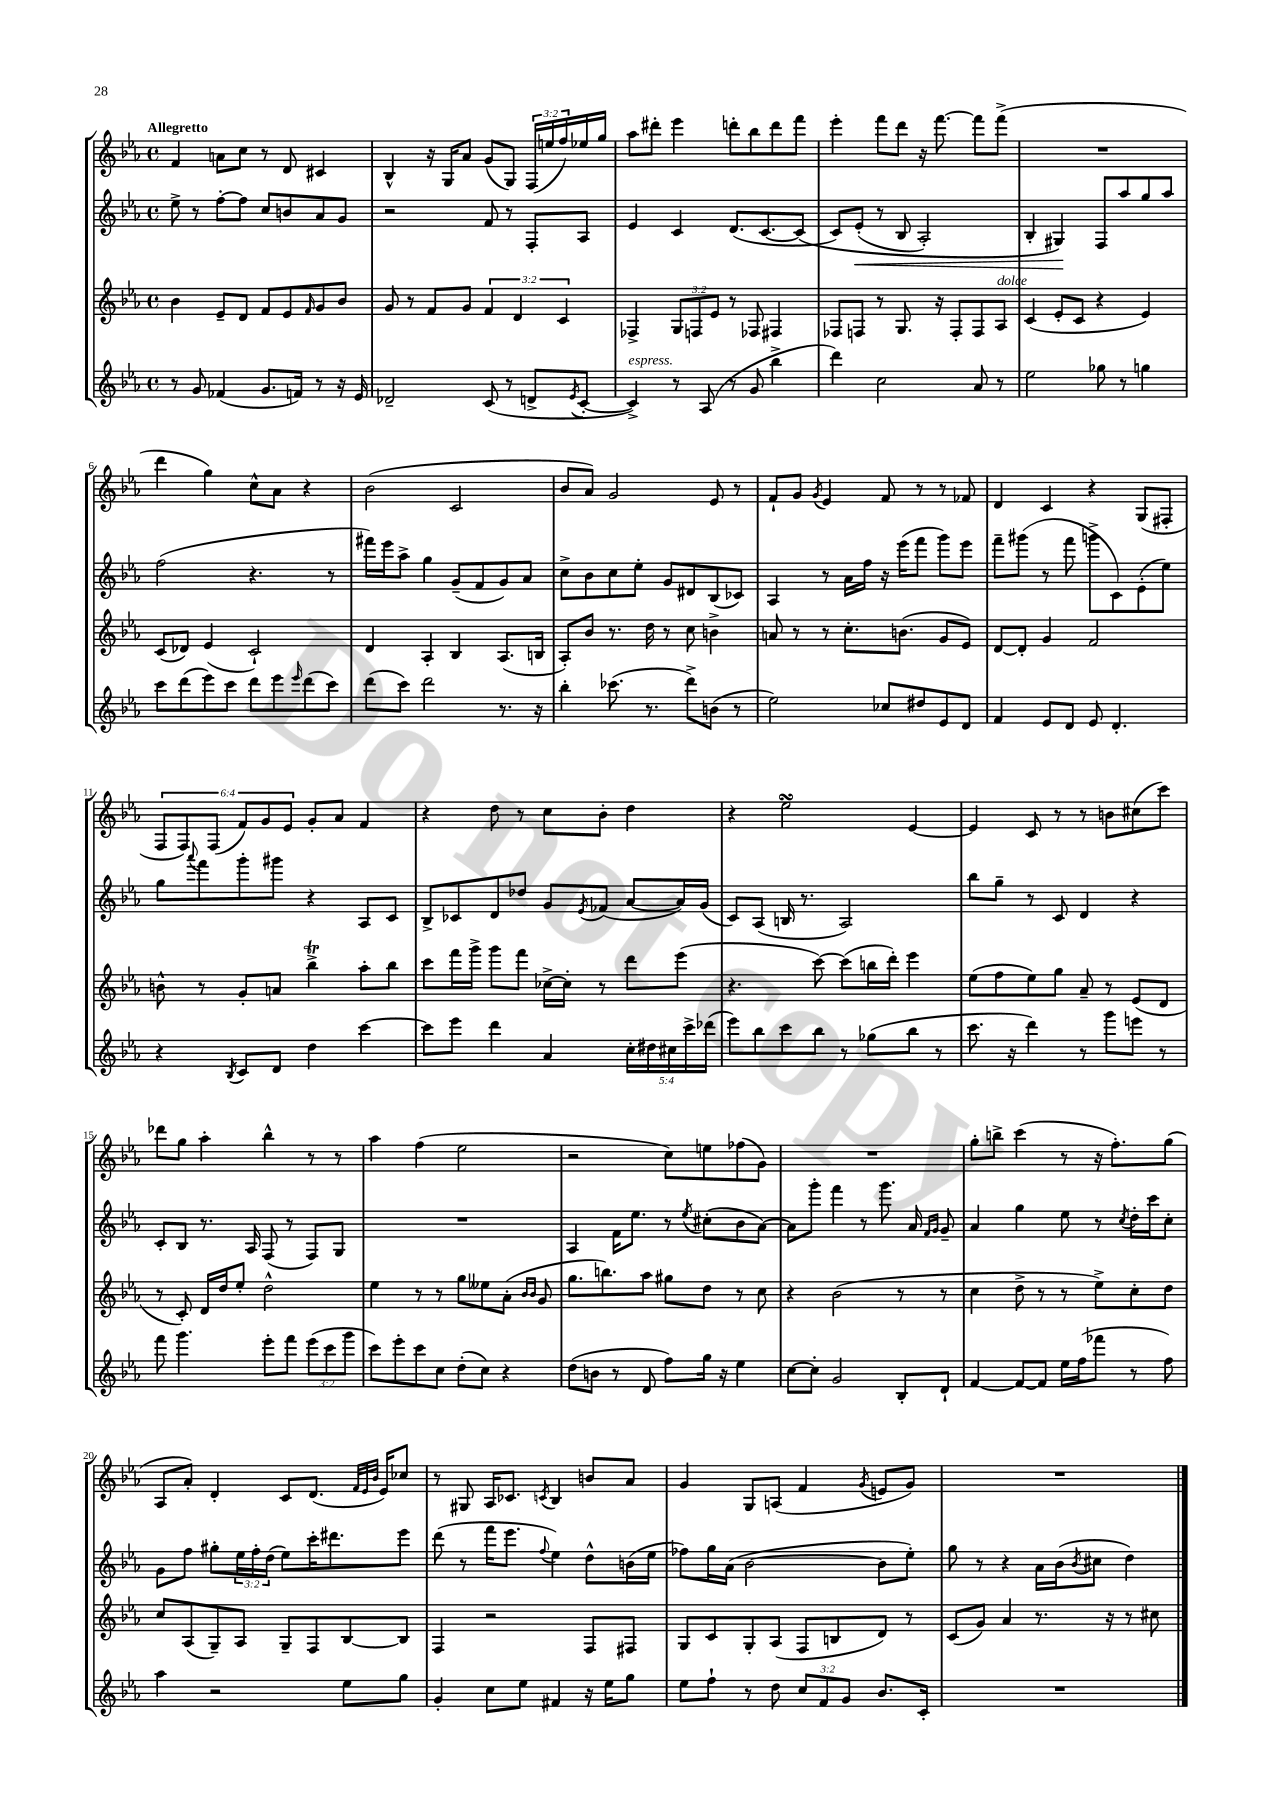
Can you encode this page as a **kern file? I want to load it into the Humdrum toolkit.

**kern	**kern	**kern	**kern
*staff4	*staff3	*staff2	*staff1
*clefG2	*clefG2	*clefG2	*clefG2
*k[b-e-a-]	*k[b-e-a-]	*k[b-e-a-]	*k[b-e-a-]
*M4/4	*M4/4	*M4/4	*M4/4
*met(c)	*met(c)	*met(c)	*met(c)
8r	4b-	8ee-^	4f
8g	.	8r	.
(4f-	8e-~	[8ff'	8a
.	8d	8ff]	8cc
8.g	8f	8cc	8r
.	8e-	8b	8d
16f)	.	.	.
.	16qqf	.	.
8r	8g	8a-	4c#
16r	8b-	8g	.
16e-	.	.	.
=	=	=	=
2d-~	8g	2r	4B-^^
.	8r	.	.
.	8f	.	16r
.	.	.	16G
.	8g	.	8a-
(8c	6f	8f	(8g
8r	.	8r	8G)
.	6d	.	.
8d^	.	8F'	(24F
.	.	.	24ee
.	6c	.	24ff)
8qe-	.	.	.
[8c'	.	8A-	16ee-
.	.	.	16gg
=	=	=	=
4c^])	4F-^	4e-	8aa-
.	.	.	8ddd#'
8r	12G	4c	4eee-
.	12F	.	.
(8A-	.	.	.
.	12e-	.	.
8r	8r	(8.d	8ddd'
8g	8F-	.	8bb-
.	.	[8.c	.
4bb-^	4F#	.	8ddd
.	.	&(8c]	8fff
=	=	=	=
4ddd)	8F-	8c)	4eee-'
.	8F	(8e-'	.
2cc	8r	8r	8fff
.	8.G	8B-	8ddd
.	.	2A-')	16r
.	16r	.	[8.fff
.	8F'	.	.
8a-	8F	.	8fff]
8r	8A-	.	(8fff^
=	=	=	=
2ee-	(4c	4B-'	1r
.	8e-'	4G#&)	.
.	8c	.	.
8gg-	4r	8F	.
8r	.	8aa-	.
4gg	4e-)	8gg	.
.	.	8aa-	.
=	=	=	=
8ccc	(8c	(2ff	4ddd
(8ddd	8d-)	.	.
8eee-)	(4e-	.	4gg)
8ccc	.	.	.
8ddd	2c`)	4.r	8cc^^
8eee-	.	.	8a-
16qqeee-	.	.	.
(8ddd	.	.	4r
8ccc)	.	8r	.
=	=	=	=
(8ddd	4d	16fff#)	(2b-
.	.	16eee-	.
8ccc)	.	8aa-^	.
2ddd	4A-'	4gg	.
.	4B-	(8g~	2c
.	.	8f	.
8.r	(8.A-	8g)	.
.	.	8a-	.
16r	16B	.	.
=	=	=	=
4bb-'	8A-')	8cc^	8b-
.	8b-	8b-	8a-)
(8.ccc-	8.r	8cc	2g
.	.	8ee-'	.
8.r	16dd	.	.
.	8r	8g	.
8ddd^)	8cc	8d#	.
(8b	4b^	(8B-	8e-
8r	.	8c-)	8r
=	=	=	=
2ee-)	8a	4A-	8f`
.	8r	.	8g
.	.	.	8qg
.	8r	8r	4e-
.	8.cc'	16a-	.
.	.	16ff	.
8cc-	.	16r	8f
.	(8.b	(16eee-	.
8dd#	.	8fff	8r
8e-	8g	8ggg)	8r
8d	8e-)	8eee-	8f-
=	=	=	=
4f	[8d	8fff~	4d
.	8d']	(8ggg#	.
8e-	4g	8r	4c
8d	.	8fff	.
8e-	2f	8ggg^	4r
4.d'	.	8c)	.
.	.	(8e-'	(8G
.	.	8ee-)	8F#'
=	=	=	=
4r	8b^^	8gg	12F
.	.	.	12F)
.	.	8qqaaa-	.
.	8r	8fff	.
.	.	.	(12F
8qB-	.	.	.
8c	8g'	8ggg'	12f)
.	.	.	12g
8d	8a	8ggg#	.
.	.	.	12e-
4dd	4bb-^	4r	8g'
.	.	.	8a-
[4ccc	8aa-'	8A-	4f
.	8bb-	8c	.
=	=	=	=
8ccc]	8ccc	8B-^	4r
8eee-	16fff	8c-	.
.	16ggg^	.	.
4ddd	8ggg	8d	8dd
.	8fff	8dd-	8r
4a-	[16cc-^	8g	8cc
.	16cc-']	.	.
.	.	8qe-	.
.	8r	(8f-	8b-'
20cc'	8ddd	[8a-	4dd
20dd#	.	.	.
20cc#	.	.	.
.	(8eee-	16a-])	.
20ccc^	.	.	.
.	.	(16g	.
(20ddd-	.	.	.
=	=	=	=
8eee-)	4.r	8c)	4r
8bb-	.	(8A-	.
8ccc	.	16B	2ee-
.	.	8.r	.
8bb-	[8ccc)	.	.
8r	(8ccc]	2A-)	.
(8gg-	16bb	.	.
.	16ddd')	.	.
8bb-	4eee-	.	[4e-
8r	.	.	.
=	=	=	=
8.ccc	(8ee-	8bb-	4e-]
.	8ff	8gg~	.
16r	.	.	.
4ddd)	8ee-)	8r	8c
.	8gg	8c	8r
8r	8a-~	4d	8r
8ggg	8r	.	8b
8eee	(8e-	4r	(8cc#
8r	8d	.	8ccc)
=	=	=	=
8fff	8r	8c'	8ddd-
4.ggg	8c')	8B-	8gg
.	16d	8.r	4aa-'
.	16dd	.	.
.	8ee-'	.	.
.	.	16A-	.
8eee-'	2dd^^	(8F	4bb-^^
8fff	.	8r	.
(12eee-	.	8F)	8r
12ccc	.	.	.
.	.	8G	8r
12ggg	.	.	.
=	=	=	=
8ccc)	4ee-	1r	4aa-
8eee-'	.	.	.
8ccc	8r	.	(4ff
8cc	8r	.	.
(8dd'	8gg	.	2ee-
8cc)	8ee--	.	.
4r	(8a-'	.	.
.	16qqb-	.	.
.	16qqb-	.	.
.	8g	.	.
=	=	=	=
(8dd	8.gg	4A-	2r
8b	.	.	.
.	8.bb)	.	.
8r	.	16f	.
.	.	8.ee-	.
8d	8aa-	.	.
8ff)	8gg#	8r	8cc)
.	.	8qee-	.
16gg	8dd	(8cc#'	8ee
16r	.	.	.
4ee-	8r	8b-	(8ff-
.	8cc	[8a-)	8g)
=	=	=	=
[8cc	4r	8a-]	1r
8cc']	.	8ggg'	.
2g	(2b-	4fff	.
.	.	8r	.
.	.	8.ggg	.
8B-'	8r	.	.
.	.	16a-	.
.	.	16qqf	.
.	.	16qqg	.
8d`	8r	8g~	.
=	=	=	=
[4f	4cc	4a-	8gg'
.	.	.	8bb^
8f_	8dd^	4gg	(4ccc
8f]	8r	.	.
16ee-	8r	8ee-	8r
(16ff	.	.	.
8fff-	8ee-^)	8r	16r
.	.	.	8.ff')
.	.	8qcc	.
8r	8cc'	16dd'	.
.	.	16ccc	.
8ff)	8dd	8cc'	(8gg
=	=	=	=
4aa-	8cc	8g	8A-
.	(8A-	8ff	8a-')
2r	8G~)	8gg#'	4d'
.	8A-	24ee-	.
.	.	24ff'	.
.	.	(24dd	.
.	8G~	8ee-)	8c
.	8F	16ccc'	(8.d
.	.	8.ddd#	.
8ee-	[8B-	.	.
.	.	.	32qqf
.	.	.	32qqe-
.	.	.	32qqb-
.	.	.	16e-)
8gg	8B-]	8eee-	8cc-
=	=	=	=
4g'	4F	(8ddd	8r
.	.	8r	8G#
8cc	2r	16fff	16A-
.	.	8.eee-	8.c-
8ee-	.	.	.
.	.	8qqff	8qc
4f#	.	4ee-)	4B-
16r	8F	8dd^^	8b
16ee-	.	.	.
8gg	8F#	(16b	8a-
.	.	16ee-	.
=	=	=	=
8ee-	8G	8ff-)	4g
8ff`	8c	16gg	.
.	.	(16a-	.
8r	8G'	[2b-	8G
8dd	(8A-	.	(8A
12cc	8F	.	4f
12f	.	.	.
.	8B	.	.
12g	.	.	.
.	.	.	8qg
8.b-	8d)	8b-]	8e
.	8r	8ee-')	8g)
16c'	.	.	.
=	=	=	=
1r	(8c	8gg	1r
.	8g)	8r	.
.	4a-	4r	.
.	8.r	16a-	.
.	.	(16b-	.
.	.	8qb-	.
.	.	8cc#	.
.	16r	.	.
.	8r	4dd)	.
.	8cc#	.	.
==	==	==	==
*-	*-	*-	*-
